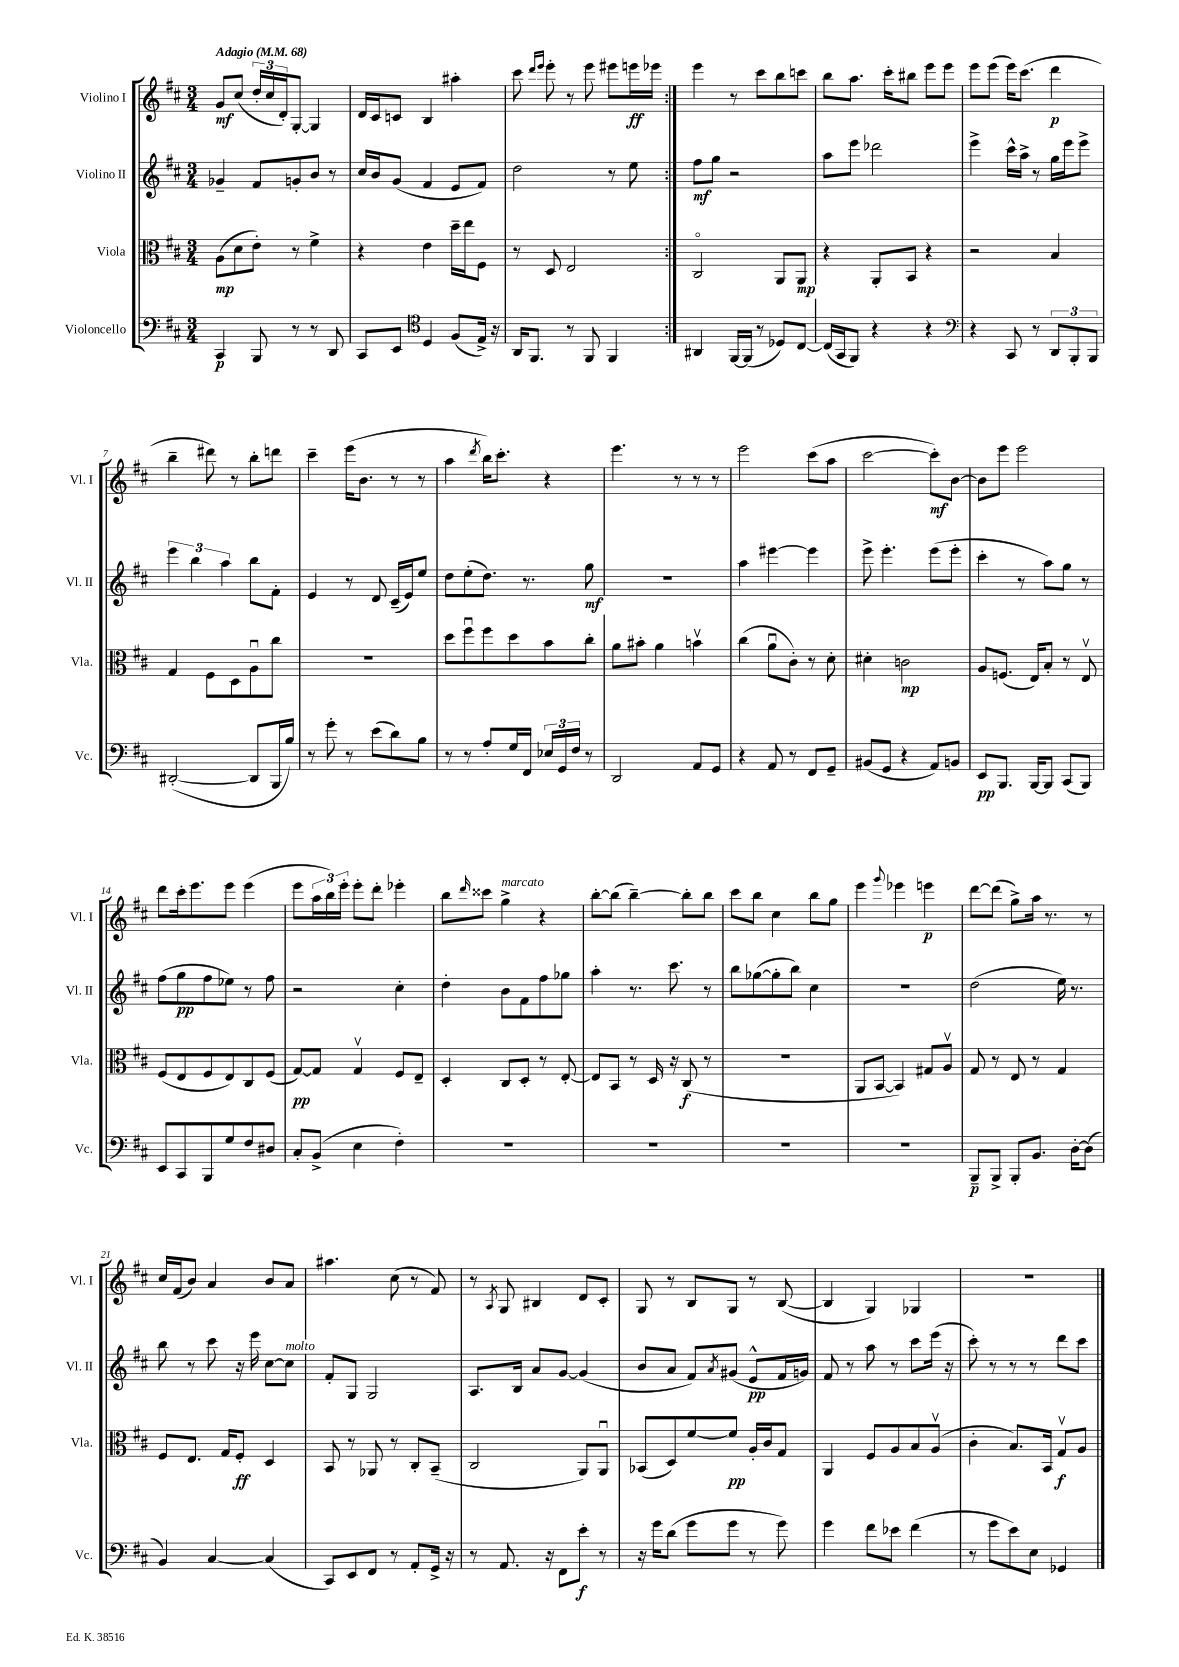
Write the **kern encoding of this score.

**kern	**dynam	**kern	**dynam	**kern	**dynam	**kern	**dynam
*part4	*part4	*part3	*part3	*part2	*part2	*part1	*part1
*staff4	*staff4	*staff3	*staff3	*staff2	*staff2	*staff1	*staff1
*I"Violoncello	*	*I"Viola	*	*I"Violino II	*	*I"Violino I	*
*I'Vc.	*	*I'Vla.	*	*I'Vl. II	*	*I'Vl. I	*
*clefF4	*	*clefC3	*	*clefG2	*	*clefG2	*
*k[f#c#]	*	*k[f#c#]	*	*k[f#c#]	*	*k[f#c#]	*
*M3/4	*	*M3/4	*	*M3/4	*	*M3/4	*
*MM68	*	*MM68	*	*MM68	*	*MM68	*
=1	=1	=1	=1	=1	=1	=1	=1
!	!	!	!	!	!	!LO:TX:a:B:t=Adagio	!
4CC#/	p	(8A\L	mp	4g-X~/	.	8g/L	mf
.	.	8d\	.	.	.	(8cc#/J	.
8BBB/	.	8e'\J)	.	8f#/L	.	24dd'/LL	.
.	.	.	.	.	.	24cc#/	.
.	.	.	.	.	.	24d'/J)	.
8r	.	8r	.	8gn'/	.	[8G'/J	.
8r	.	4f#^\	.	8b/J	.	4G/]	.
8DD/	.	.	.	8r	.	.	.
=2	=2	=2	=2	=2	=2	=2	=2
8CC#/L	.	4r	.	16cc#/LL	.	16d/LL	.
.	.	.	.	16b/J	.	16c#/J	.
8EE/J	.	.	.	(8g/J	.	8cn/J	.
*clefC4	*	*	*	*	*	*	*
4D/	.	4e\	.	4f#/	.	4B/	.
(8F#/L	.	16dd~\LL	.	8e/L	.	4aa#X'\	.
.	.	16ee\J	.	.	.	.	.
16E^/Jk)	.	8F#\J	.	8f#/J)	.	.	.
16r	.	.	.	.	.	.	.
=3	=3	=3	=3	=3	=3	=3	=3
16AA/KL	.	8r	.	2dd\	.	8ccc#\	.
8.FF#/J	.	.	.	.	.	.	.
.	.	.	.	.	.	16qqddd/LL	.
.	.	.	.	.	.	16qqeee/JJ	.
.	.	8D/	.	.	.	8eee'\	.
8r	.	2E/	.	.	.	8r	.
8FF#/	.	.	.	.	.	8eee\	.
4FF#/	.	.	.	8r	.	8eee#X\L	.
.	.	.	.	8ee\	.	16eeen\L	ff
.	.	.	.	.	.	16eee-X\JJ	.
=4:|!	=4:|!	=4:|!	=4:|!	=4:|!	=4:|!	=4:|!	=4:|!
4AA#X/	.	2C#/	.	8ff#\L	mf	4eee\	.
.	.	.	.	8gg\J	.	.	.
[16FF#/LL	.	.	.	2r	.	8r	.
(16FF#/JJ]	.	.	.	.	.	.	.
8r	.	.	.	.	.	8ccc#\L	.
8D-X/L)	.	8AA/L	.	.	.	8bb\	.
[8C#/J	.	8AA/J	mp	.	.	8cccn\J	.
=5	=5	=5	=5	=5	=5	=5	=5
(16C#/LL]	.	4r	.	8aa\L	.	8bb\L	.
16GG/J	.	.	.	.	.	.	.
8FF#/J)	.	.	.	8eee\J	.	8.aa\J	.
4r	.	8AA'/L	.	2ddd-X\	.	.	.
.	.	.	.	.	.	16ccc#'\KL	.
.	.	8BB/J	.	.	.	8bb#X\J	.
4r	.	4r	.	.	.	8eee\L	.
.	.	.	.	.	.	8eee\J	.
=6	=6	=6	=6	=6	=6	=6	=6
*clefF4	*	*	*	*	*	*	*
4r	.	2r	.	4eee^\	.	8eee\L	.
.	.	.	.	.	.	(8eee\J	.
8CC#/	.	.	.	16ccc#^^\LL	.	16eee\KL)	.
.	.	.	.	16aa^\JJ	.	(8.ccc#\J	.
8r	.	.	.	8r	.	.	.
12DD/L	.	4B/	.	16gg\LL	.	4ddd\	p
.	.	.	.	16eee\J	.	.	.
12BBB'/	.	.	.	.	.	.	.
.	.	.	.	8eee^\J	.	.	.
12BBB/J	.	.	.	.	.	.	.
!!LO:LB:g=z
=7	=7	=7	=7	=7	=7	=7	=7
([2DD#X'/	.	4G/	.	6eee\	.	4bb~\	.
.	.	.	.	6bb\	.	.	.
.	.	8F#\L	.	.	.	8ddd#X\)	.
.	.	.	.	6aa\	.	.	.
.	.	8D\	.	.	.	8r	.
8DD#/L]	.	8Au\	.	8bb\L	.	8bb'\L	.
16BBB/L	.	8cc#\J	.	8f#'\J	.	8dddn\J	.
16B/JJ)	.	.	.	.	.	.	.
=8	=8	=8	=8	=8	=8	=8	=8
8r	.	2.r	.	4e/	.	4ccc#~\	.
8g'\	.	.	.	.	.	.	.
8r	.	.	.	8r	.	(16eee\KL	.
.	.	.	.	.	.	8.b\J	.
(8e\L	.	.	.	8d/	.	.	.
8d\)	.	.	.	(16c#~/LL	.	8r	.
.	.	.	.	16e/J)	.	.	.
8B\J	.	.	.	8ee/J	.	8r	.
=9	=9	=9	=9	=9	=9	=9	=9
8r	.	8dd\L	.	8dd\L	.	4aa\	.
8r	.	8ff#u\	.	(8ee'\	.	.	.
.	.	.	.	.	.	8qddd/	.
8A'/L	.	8ff#\	.	8.dd\J)	.	16bb\KL)	.
.	.	.	.	.	.	8.ccc#'\J	.
16G/L	.	8dd\	.	.	.	.	.
16FF#/JJ	.	.	.	8.r	.	.	.
24E-X/LL	.	8b\	.	.	.	4r	.
24GG/	.	.	.	.	.	.	.
24F#/JJ	.	.	.	.	.	.	.
8r	.	8cc#'\J	.	8gg\	mf	.	.
=10	=10	=10	=10	=10	=10	=10	=10
2DD/	.	8a\L	.	2.r	.	4.eee\	.
.	.	8b#X'\J	.	.	.	.	.
.	.	4a\	.	.	.	.	.
.	.	.	.	.	.	8r	.
8AA/L	.	4bnv\	.	.	.	8r	.
8GG/J	.	.	.	.	.	8r	.
=11	=11	=11	=11	=11	=11	=11	=11
4r	.	(4cc#\	.	4aa\	.	2eee\	.
8AA/	.	8au\L	.	[4eee#X\	.	.	.
8r	.	8c#'\J)	.	.	.	.	.
8FF#/L	.	8r	.	4eee#\]	.	(8ccc#\L	.
8GG~/J	.	8d'\	.	.	.	8aa\J	.
=12	=12	=12	=12	=12	=12	=12	=12
(8BB#X/L	.	4d#X'\	.	8eee^\	.	[2ccc#\	.
8GG/J	.	.	.	4.eee'\	.	.	.
4r	.	2cn\	mp	.	.	.	.
8AA/L)	.	.	.	(8eee\L	.	8ccc#'\L])	mf
8BBn/J	.	.	.	8eee'\J	.	[8b\J	.
=13	=13	=13	=13	=13	=13	=13	=13
8EE/L	pp	8A/L	.	4ccc#'\	.	8b\L]	.
8.BBB/J	.	(8.Fn/J	.	.	.	8eee\J	.
.	.	.	.	8r	.	2eee\	.
[16BBB/KL	.	16E/KL)	.	.	.	.	.
8BBB/J]	.	8B'/J	.	8aa\L)	.	.	.
(8CC#/L	.	8r	.	8gg\J	.	.	.
8BBB/J)	.	8Ev/	.	8r	.	.	.
!!LO:LB:g=z
=14	=14	=14	=14	=14	=14	=14	=14
8EE/L	.	(8F#/L	.	(8ff#\L	.	8ddd\L	.
8CC#/	.	8E/	.	8gg\	pp	16ccc#'\k	.
.	.	.	.	.	.	8.eee\	.
8BBB/	.	8F#/	.	8ff#\	.	.	.
8G/	.	8E/)	.	8ee-X\J)	.	8eee\J	.
8F#/	.	8C#/	.	8r	.	(4eee\	.
8D#X/J	.	(8F#/J	.	8ff#\	.	.	.
=15	=15	=15	=15	=15	=15	=15	=15
8C#'/L	.	[8G/L)	pp	2r	.	8eee\L	.
(8BB^/J	.	8G/J]	.	.	.	24aa\L	.
.	.	.	.	.	.	24bb\)	.
.	.	.	.	.	.	24eee'\JJ	.
4E\	.	4Gv/	.	.	.	8eee'\L	.
.	.	.	.	.	.	8ddd'\J	.
4F#'\)	.	8F#/L	.	4cc#'\	.	4eee-X'\	.
.	.	8E~/J	.	.	.	.	.
=16	=16	=16	=16	=16	=16	=16	=16
2.r	.	4D'/	.	4dd'\	.	8bb\L	.
.	.	.	.	.	.	16qqddd/	.
.	.	.	.	.	.	8ccc##X\J	.
!	!	!	!	!	!	!LO:TX:a:i:t=marcato	!
.	.	8C#/L	.	8b\L	.	4gg^\	.
.	.	8D'/J	.	8f#\	.	.	.
.	.	8r	.	8ff#\	.	4r	.
.	.	[8E'/	.	8gg-X\J	.	.	.
=17	=17	=17	=17	=17	=17	=17	=17
2.r	.	8E/L]	.	4aa'\	.	[8bb'\L	.
.	.	8BB/J	.	.	.	(8bb\J]	.
.	.	8r	.	8.r	.	[4bb~\)	.
.	.	16D/	.	.	.	.	.
.	.	16r	.	8.ccc#\	.	.	.
.	.	(8C#/	f	.	.	8bb'\L]	.
.	.	8r	.	8r	.	8bb\J	.
=18	=18	=18	=18	=18	=18	=18	=18
2.r	.	2.r	.	8bb\L	.	8ccc#\L	.
.	.	.	.	([8gg-X\	.	8bb\J	.
.	.	.	.	8gg-'\]	.	4cc#\	.
.	.	.	.	8bb\J)	.	.	.
.	.	.	.	4cc#\	.	8bb\L	.
.	.	.	.	.	.	8gg\J	.
=19	=19	=19	=19	=19	=19	=19	=19
2.r	.	8AA/L	.	2.r	.	4eee\	.
.	.	[8BB/J	.	.	.	.	.
.	.	.	.	.	.	8qqggg/	.
.	.	4BB/])	.	.	.	4eee-X\	.
.	.	8G#X/L	.	.	.	4eeen\	p
.	.	8Av/J	.	.	.	.	.
=20	=20	=20	=20	=20	=20	=20	=20
8BBB~/L	p	8G/	.	(2dd\	.	[8ddd\L	.
8BBB^/J	.	8r	.	.	.	(8ddd\J]	.
8BBB'/L	.	8E/	.	.	.	8gg^\L)	.
8.BB/J	.	8r	.	.	.	16aa\Jk	.
.	.	.	.	.	.	8.r	.
.	.	4G/	.	16ee\)	.	.	.
[16D'\KL	.	.	.	8.r	.	.	.
(8D\J]	.	.	.	.	.	8r	.
!!LO:LB:g=z
=21	=21	=21	=21	=21	=21	=21	=21
4BB/)	.	8F#/L	.	8bb\	.	16cc#/LL	.
.	.	.	.	.	.	(16f#/J	.
.	.	8.E/J	.	8r	.	8b/J)	.
[4C#/	.	.	.	8ccc#\	.	4a/	.
.	.	16G/KL	.	.	.	.	.
.	.	8F#'/J	ff	16r	.	.	.
.	.	.	.	16eee\	.	.	.
(4C#/]	.	4D/	.	[8cc#\L	.	8b/L	.
!	!	!	!	!LO:TX:a:i:t=molto	!	!	!
.	.	.	.	8cc#\J]	.	8a/J	.
=22	=22	=22	=22	=22	=22	=22	=22
8CC#/L)	.	8BB/	.	8f#'/L	.	4.aa#X\	.
8EE/	.	8r	.	8G/J	.	.	.
8FF#/J	.	8AA-X/	.	2G/	.	.	.
8r	.	8r	.	.	.	(8cc#\	.
8AA'/L	.	8C#'/L	.	.	.	8r	.
16GG^/Jk	.	(8BB~/J	.	.	.	8f#/)	.
16r	.	.	.	.	.	.	.
=23	=23	=23	=23	=23	=23	=23	=23
8r	.	2C#/	.	8.A/L	.	8r	.
.	.	.	.	.	.	8qA/	.
8.AA/	.	.	.	.	.	8G/	.
.	.	.	.	16B/Jk	.	.	.
.	.	.	.	8a/L	.	4B#X/	.
16r	.	.	.	.	.	.	.
8FF#\L	.	.	.	[8g/J	.	.	.
8e'\J	f	8AA/L)	.	(4g/]	.	8d/L	.
8r	.	8AAu/J	.	.	.	8c#'/J	.
=24	=24	=24	=24	=24	=24	=24	=24
16r	.	(8BB-X/L	.	8b/L	.	8G/	.
16g\KL	.	.	.	.	.	.	.
(8d\J	.	8D/)	.	8a/J	.	8r	.
8g\L	.	[8f#/	.	8f#/L)	.	8B/L	.
.	.	.	.	8qa/	.	.	.
8g\J	.	8f#/J]	pp	(8g#X/J	.	8G/J	.
8r	.	16A'/LL	.	8e^^/L	pp	8r	.
.	.	16c#/J	.	.	.	.	.
8g\)	.	8G/J	.	16f#/L	.	([8B/	.
.	.	.	.	16gn/JJ)	.	.	.
=25	=25	=25	=25	=25	=25	=25	=25
4g\	.	4AA/	.	8f#/	.	4B/]	.
.	.	.	.	8r	.	.	.
8f#\L	.	8F#/L	.	8aa\	.	4G/)	.
8e-X\J	.	8A/	.	8r	.	.	.
(4f#\	.	8B/	.	8ccc#\L	.	4G-X/	.
.	.	(8Av/J	.	(16eee\Jk	.	.	.
.	.	.	.	16r	.	.	.
=26	=26	=26	=26	=26	=26	=26	=26
8r	.	4c#'\	.	8ccc#'\)	.	2.r	.
8g\L	.	.	.	8r	.	.	.
8e\)	.	8.B/L)	.	8r	.	.	.
8E\J	.	.	.	8r	.	.	.
.	.	16BB/Jk	.	.	.	.	.
4GG-X/	.	8Gv/L	f	8ddd\L	.	.	.
.	.	8A/J	.	8ccc#\J	.	.	.
==	==	==	==	==	==	==	==
*-	*-	*-	*-	*-	*-	*-	*-
